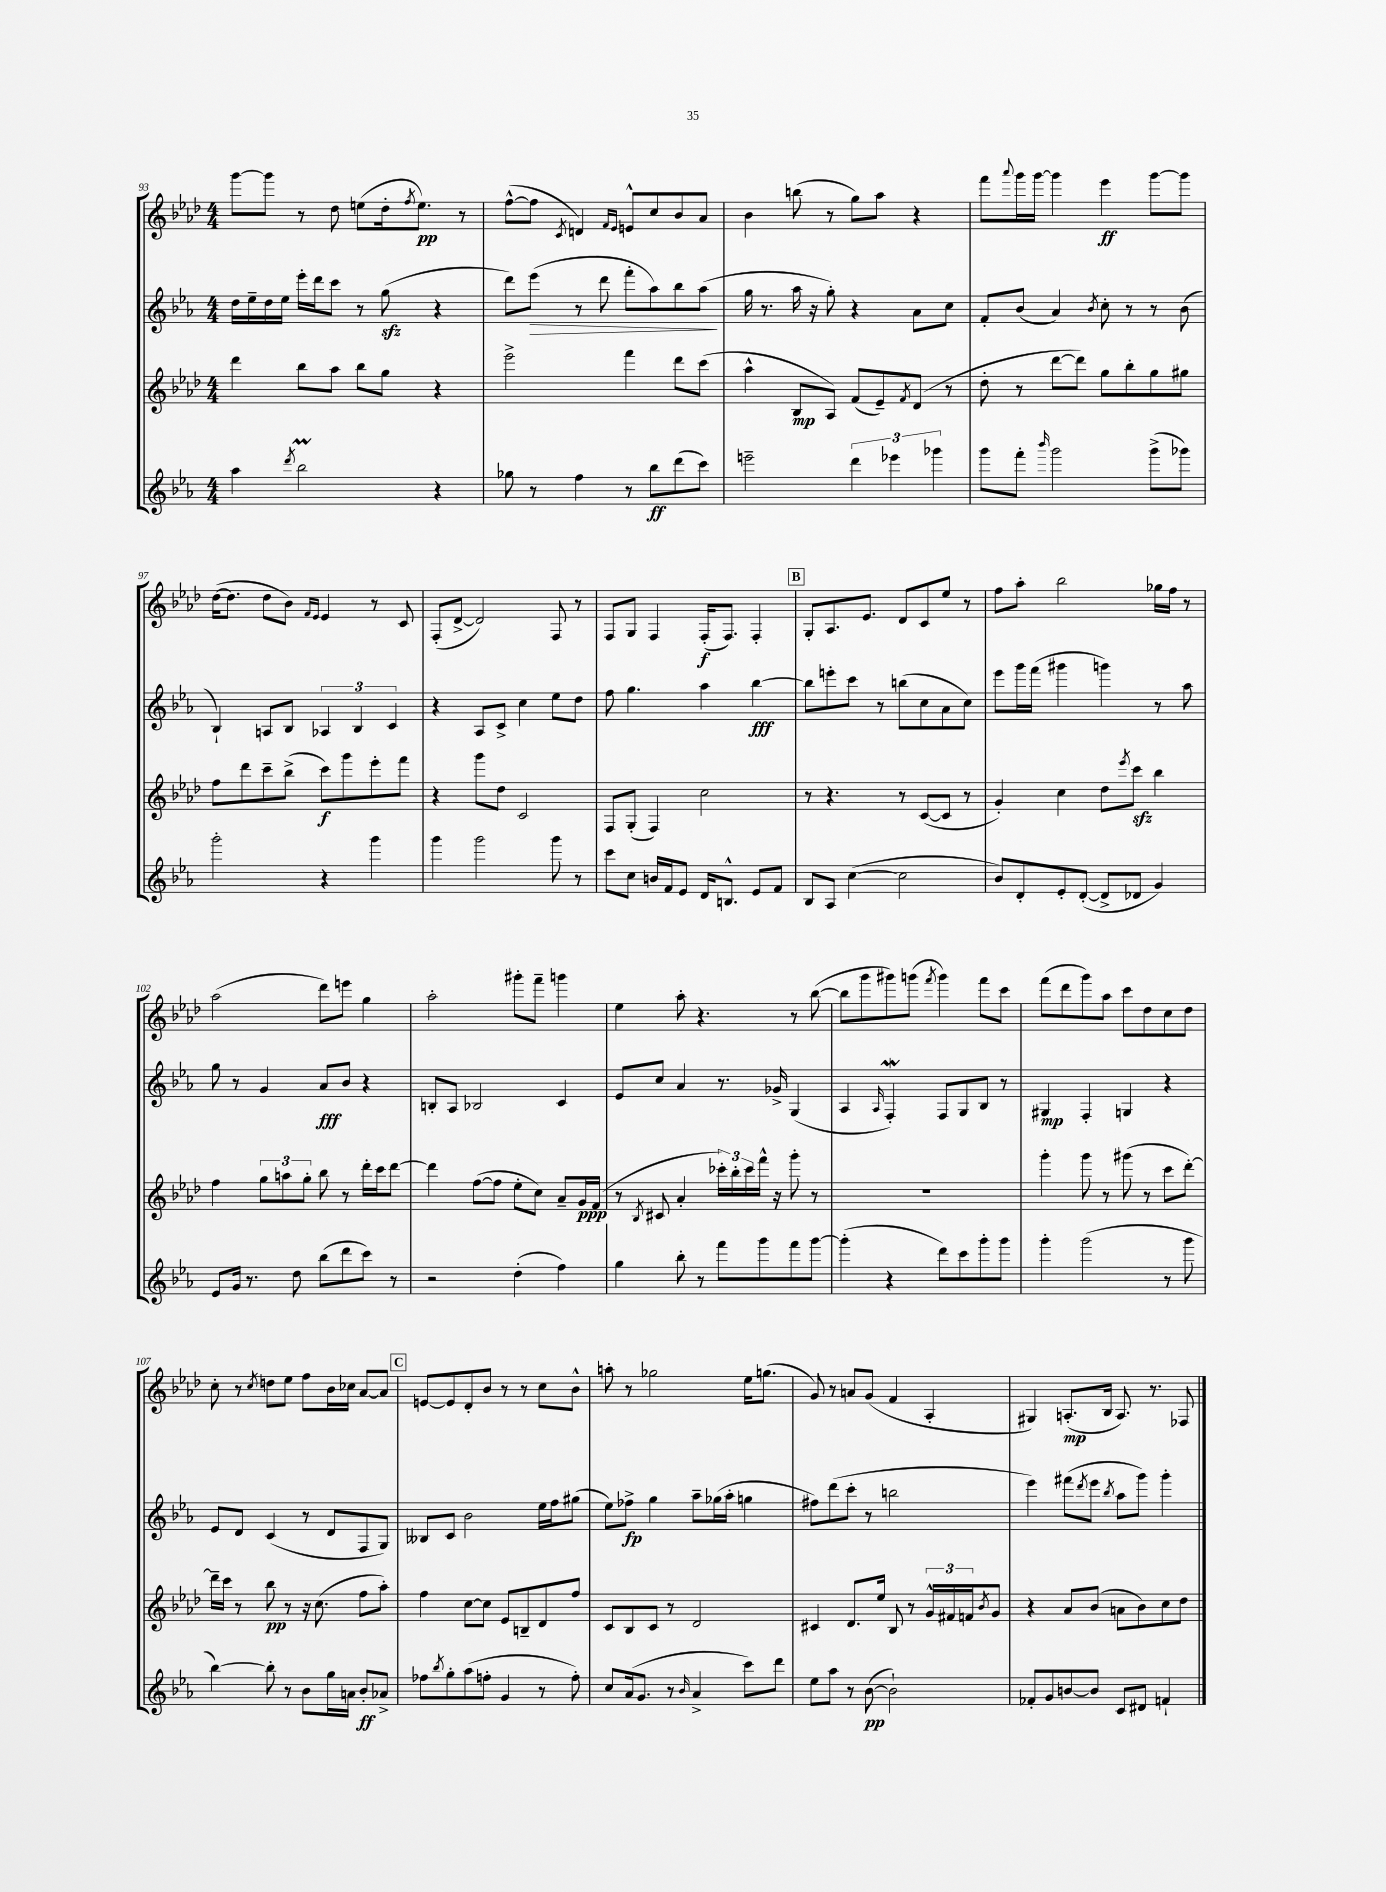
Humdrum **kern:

**kern	**kern	**kern	**kern
*staff4	*staff3	*staff2	*staff1
*clefG2	*clefG2	*clefG2	*clefG2
*k[b-e-a-]	*k[b-e-a-d-]	*k[b-e-a-]	*k[b-e-a-d-]
*M4/4	*M4/4	*M4/4	*M4/4
4aa-	4ddd-	16dd	[8ggg
.	.	16ee-~	.
.	.	16dd	8ggg]
.	.	16ee-	.
8qddd	.	.	.
2bb-	8bb-	16eee-'	8r
.	.	16ddd	.
.	8aa-	8ccc	8dd-
.	8bb-	8r	(8ee
.	8gg	(8gg	16dd-'
.	.	.	8qff
.	.	.	8.ee)
4r	4r	4r	.
.	.	.	8r
=	=	=	=
8gg-	2eee-^	8ddd)	([8ff^^
8r	.	(8eee-	8ff]
.	.	.	8qc
4ff	.	8r	4d)
.	.	8ddd	.
.	.	.	16qqf
.	.	.	16qqe-
8r	4fff	8fff'	8e^^
8bb-	.	8aa-)	8cc
(8ddd	8ddd-	8bb-	8b-
8ccc)	(8ccc	(8aa-	8a-
=	=	=	=
2eee~	4aa-^^	16gg	4b-
.	.	8.r	.
.	8B-	16aa-	(8bb
.	.	16r	.
.	8A-)	8gg')	8r
6ddd	(8f	4r	8gg)
.	8e-~)	.	8aa-
6eee-	.	.	.
.	8qf	.	.
.	(8d-	8a-	4r
6ggg-	.	.	.
.	8r	8cc	.
=	=	=	=
8ggg	8dd-'	8f'	8fff
.	.	.	8qqaaa-
8fff'	8r	(8b-	16ggg
.	.	.	[16ggg
16qqbbb-	.	.	.
2ggg	[8ddd-	4a-)	4ggg]
.	8ddd-])	.	.
.	.	8qb-	.
.	8gg	8cc'	4eee-
.	8bb-'	8r	.
(8ggg^	8gg	8r	[8ggg
8ggg-)	8gg#	(8b-	8ggg]
=	=	=	=
2ggg'	8ff	4B-`)	([16dd-
.	.	.	8.dd-]
.	8ddd-	.	.
.	8ccc~	8A	8dd-
.	(8bb-^	8B-	8b-)
.	.	.	16qqf
.	.	.	16qqe-
4r	8ccc)	6A-	4e-
.	8ggg	.	.
.	.	6B-	.
4ggg	8eee-'	.	8r
.	.	6c	.
.	8fff	.	8c
=	=	=	=
4ggg	4r	4r	(8F'
.	.	.	[8d-^
2ggg	8ggg	8A-	2d-])
.	8dd-	8c^	.
.	2c	4cc	.
8ggg	.	8ee-	8F
8r	.	8dd	8r
=	=	=	=
8ccc	8F	8ff	8F
8cc	(8G'	4.gg	8G
16b	4F)	.	4F
16f	.	.	.
8e-	.	.	.
16d	2cc	4aa-	(16F'
8.B^^	.	.	8.F)
8e-	.	[4bb-	4F'
8f	.	.	.
=	=	=	=
8B-	8r	8bb-]	8G'
8A-	4.r	8eee'	8.A-
([4cc	.	8ccc	.
.	.	.	8.e-
.	.	8r	.
2cc]	8r	(8bb	8d-
.	([8c	8cc	8c
.	8c]	8a-	8ee-
.	8r	8cc)	8r
=	=	=	=
8b-)	4g')	8eee-	8ff
8d'	.	16ggg	8aa-'
.	.	(16fff	.
8e-'	4cc	4ggg#	2bb-
([8d'	.	.	.
8d^]	8dd-	4ggg)	.
.	8qeee-	.	.
8d-	8ccc	.	.
4g)	4bb-	8r	16gg-
.	.	.	16ff
.	.	8aa-	8r
=	=	=	=
8e-	4ff	8gg	(2aa-
16g	.	8r	.
8.r	.	.	.
.	12gg	4g	.
.	12aa	.	.
8dd	.	.	.
.	12gg'	.	.
(8bb-	8bb-	8a-	8ddd-)
8ddd	8r	8b-	8eee
8ccc)	16ddd-'	4r	4gg
.	16ccc	.	.
8r	[8ddd-	.	.
=	=	=	=
2r	4ddd-]	8B'	2aa-'
.	.	8A-	.
.	([8ff	2B-	.
.	8ff]	.	.
(4dd'	8ee-'	.	8ggg#'
.	8cc)	.	8fff~
4ff)	8a-~	4c	4ggg
.	16g	.	.
.	(16f	.	.
=	=	=	=
4gg	8r	8e-	4ee-
.	8qB-	.	.
.	8c#	8cc	.
8bb-'	4a-'	4a-	8aa-'
8r	.	.	4.r
8fff	24ccc-')	8.r	.
.	24bb-'	.	.
.	24ccc-	.	.
8ggg	16fff^^	.	.
.	16r	16g-^	.
8fff	8ggg'	(4G	8r
[8ggg	8r	.	([8bb-
=	=	=	=
(4ggg']	1r	4A-	8bb-]
.	.	.	8ggg
.	.	16qqA-	.
4r	.	4F')	8ggg#)
.	.	.	(8ggg
.	.	.	8qfff
8ddd)	.	8F	4ggg)
8ccc	.	8G	.
8ggg'	.	8B-	8fff
8ggg	.	8r	8ccc
=	=	=	=
4ggg'	4ggg'	4G#	(8fff
.	.	.	8ddd-
(2ggg	8ggg	4F'	8ggg)
.	8r	.	8aa-
.	(8ggg#	4G	8ccc
.	8r	.	8dd-
8r	8ccc	4r	8cc
8ggg	[8ddd-')	.	8dd-
=	=	=	=
[4bb-)	16ddd-~]	8e-	8cc'
.	16ccc	.	.
.	8r	8d	8r
.	.	.	8qcc
8bb-']	8bb-	(4c	8dd
8r	8r	.	8ee-
8b-	16r	8r	8ff
.	(8.cc	.	.
16gg	.	8d	16b-
16a	.	.	16cc-
8b-'	8ff	8F	[8a-
8a-^	8aa-')	8G)	8a-]
=	=	=	=
8ff-	4ff	8B--	[8e
8qbb-	.	.	.
8gg'	.	8c	8e]
(8aa-	[8cc	2b-	8d-'
8ff'	8cc]	.	8b-
4g	8e-	.	8r
.	8B~	.	8r
8r	8d-	16ee-	8cc
.	.	16ff	.
8ff')	8ff	(8gg#	8b-^^
=	=	=	=
8cc	8c	8ee-)	8aa'
(16a-	8B-	8ff-^	8r
8.g	.	.	.
.	8c	4gg	2gg-
8r	8r	.	.
16qqb-	.	.	.
4a-^	2d-	8aa-~	.
.	.	(16gg-	.
.	.	16aa-'	.
8ccc)	.	4gg	16ee-
.	.	.	(8.gg
8ddd	.	.	.
=	=	=	=
8ee-	4c#	8ff#)	8g)
8aa-	.	(8ddd	8r
8r	8.d-	8ccc'	8a
([8b-	.	8r	(8g
.	16ee-	.	.
2b-`])	8B-	2bb	4f
.	8r	.	.
.	24g^^	.	4A-'
.	24f#	.	.
.	24f	.	.
.	8qb-	.	.
.	8g	.	.
=	=	=	=
8f-'	4r	4eee-)	4G#)
8g	.	.	.
[8b	8a-	(8fff#	(8.A'
.	.	8qddd	.
8b]	(8b-	8eee-	.
.	.	.	16B-
.	.	8qbb-	.
8c	8a	8aa-	8.A)
8d#	8b-)	8ggg)	.
.	.	.	8.r
4f`	8cc	4ggg'	.
.	8dd-	.	8F-
==	==	==	==
*-	*-	*-	*-
